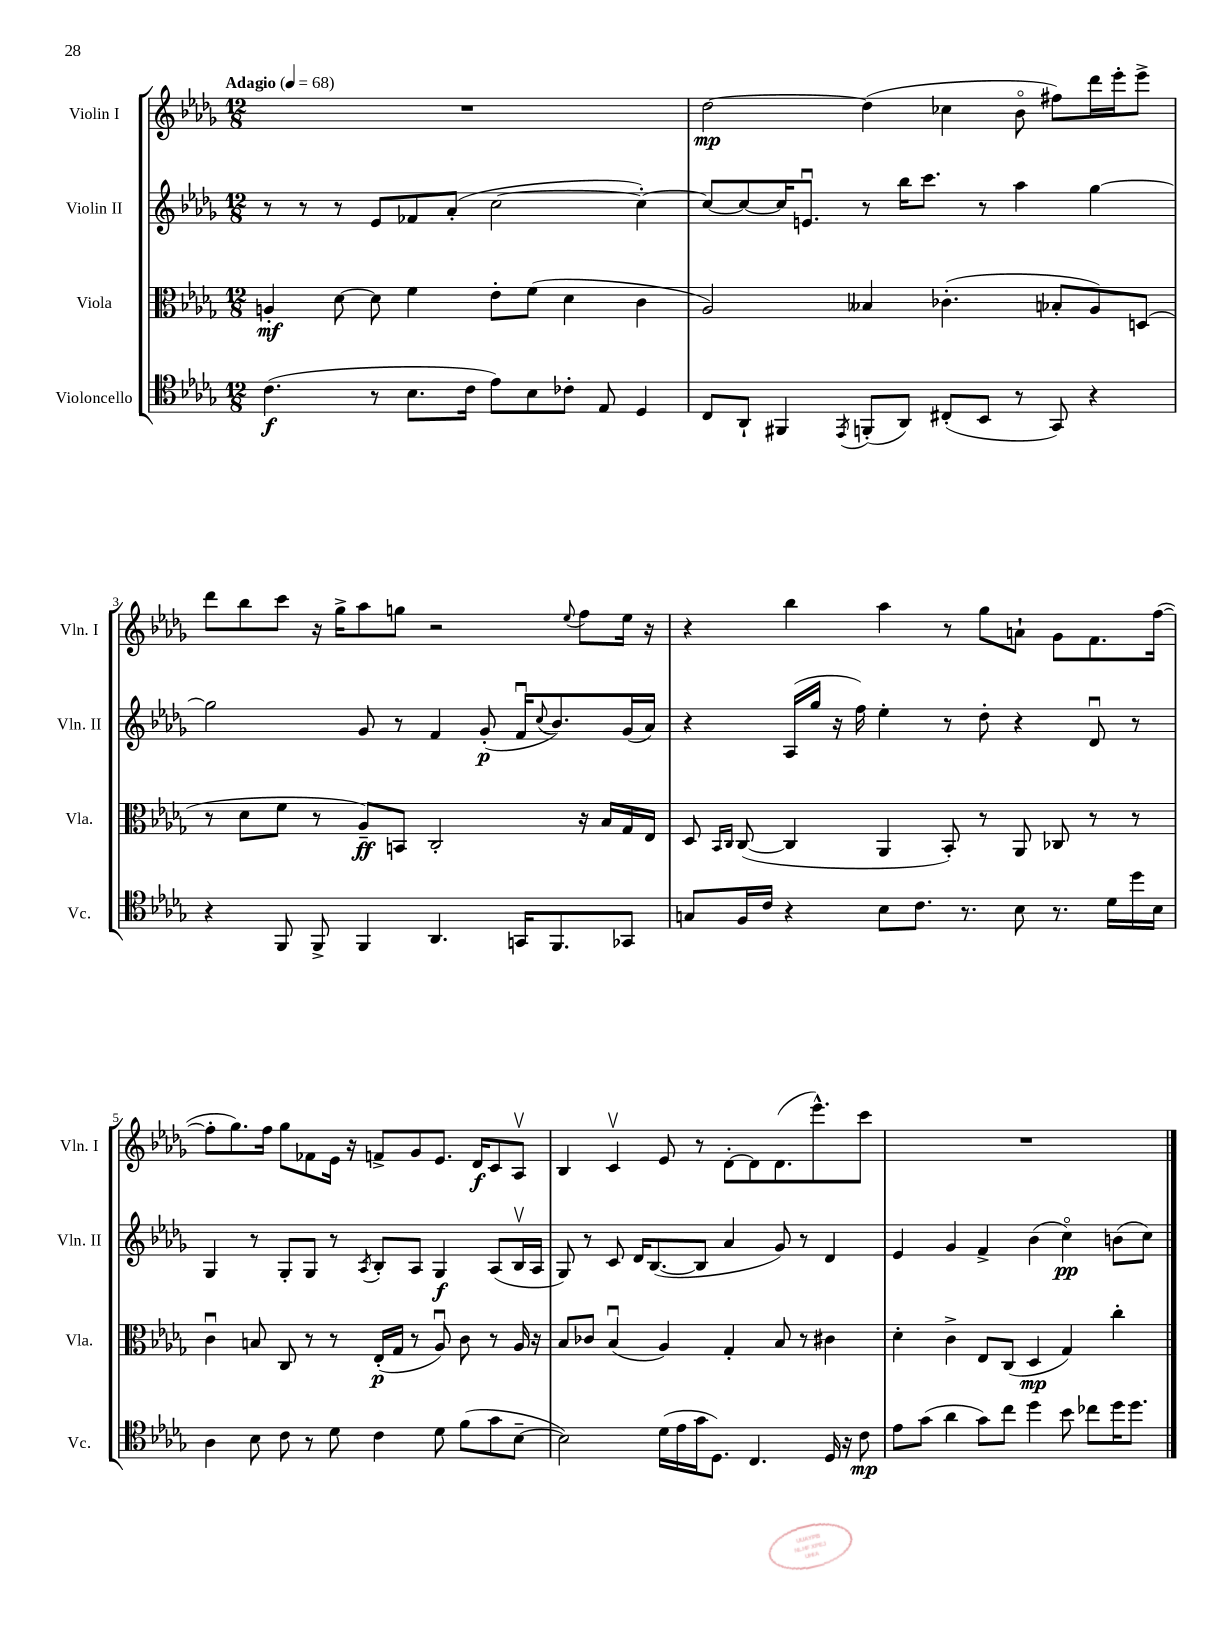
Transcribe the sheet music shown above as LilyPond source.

<<
\new StaffGroup <<
\new Staff = "s0" \with { instrumentName = "Violin I" shortInstrumentName = "Vln. I" } {
    \clef treble \key des \major \numericTimeSignature \time 12/8 \tempo "Adagio" 4 = 68
    R1. |
    des''2~\mp des''4( ces''4 bes'8\flageolet fis''8) des'''16 ees'''16-. ees'''8-> |
    des'''8 bes''8 c'''8 r16 ges''16-> aes''8 g''8 r2 \appoggiatura { ees''8 } f''8 ees''16 r16 |
    r4 bes''4 aes''4 r8 ges''8 a'8-! ges'8 f'8. f''16~( |
    f''8-. ges''8.) f''16 ges''8 fes'8 ees'16 r16 f'8-> ges'8 ees'8. des'16\f c'8 aes8\upbow |
    bes4 c'4\upbow ees'8 r8 des'8~-. des'8 des'8.( ees'''8.-^) c'''8 |
    R1. \bar "|." |
}
\new Staff = "s1" \with { instrumentName = "Violin II" shortInstrumentName = "Vln. II" } {
    \clef treble \key des \major \numericTimeSignature \time 12/8
    r8 r8 r8 ees'8 fes'8 aes'8-.( c''2~ c''4~-.) |
    c''8~ c''8~ c''16 e'8.\downbow r8 bes''16 c'''8. r8 aes''4 ges''4~ |
    ges''2 ges'8 r8 f'4 ges'8-.\p( f'16\downbow \appoggiatura { c''8 } bes'8.) ges'16( aes'16) |
    r4 aes16( ges''16 r16 f''16) ees''4-. r8 des''8-. r4 des'8\downbow r8 |
    ges4 r8 ges8-. ges8 r8 \acciaccatura { aes8 } bes8-. aes8 ges4\f aes8( bes16\upbow aes16 |
    ges8) r8 c'8 des'16 bes8.~( bes8 aes'4 ges'8) r8 des'4 |
    ees'4 ges'4 f'4-> bes'4( c''4\flageolet\pp) b'8( c''8) \bar "|." |
}
\new Staff = "s2" \with { instrumentName = "Viola" shortInstrumentName = "Vla." } {
    \clef alto \key des \major \numericTimeSignature \time 12/8
    a4-.\mf des'8~ des'8 f'4 ees'8-. f'8( des'4 c'4 |
    aes2) beses4 ces'4.-.( bes8-. aes8) d8( |
    r8 des'8 f'8 r8 aes8--\ff) b,8 c2-. r16 bes16 ges16 ees16 |
    des8 \grace { bes,16 c16 } c8~( c4 aes,4 bes,8-.) r8 aes,8 ces8 r8 r8 |
    c'4\downbow b8 c8 r8 r8 ees16-.\p( ges16 r8 aes8\downbow) c'8 r8 aes16 r16 |
    bes8 ces'8 bes4\downbow( aes4) ges4-. bes8 r8 cis'4 |
    des'4-. c'4-> ees8 c8( des4\mp ges4) c''4-. \bar "|." |
}
\new Staff = "s3" \with { instrumentName = "Violoncello" shortInstrumentName = "Vc." } {
    \clef tenor \key des \major \numericTimeSignature \time 12/8
    c'4.\f( r8 bes8. c'16 ees'8) bes8 ces'8-. ees8 des4 |
    c8 aes,8-! fis,4 \acciaccatura { ees,8 } f,8-.( aes,8) cis8-.( bes,8 r8 ges,8) r4 |
    r4 f,8 f,8-> f,4 aes,4. g,16 f,8. ges,8 |
    g8 f16 c'16 r4 bes8 c'8. r8. bes8 r8. des'16 des''16 bes16 |
    aes4 bes8 c'8 r8 des'8 c'4 des'8 f'8( ges'8 bes8~-- |
    bes2) des'16( ees'16 ges'16 des8.) c4. des16 r16 c'8\mp |
    ees'8 ges'8( aes'4 ges'8) c''8 des''4 bes'8 ces''8 des''16 des''8. \bar "|." |
}
>>
>>
